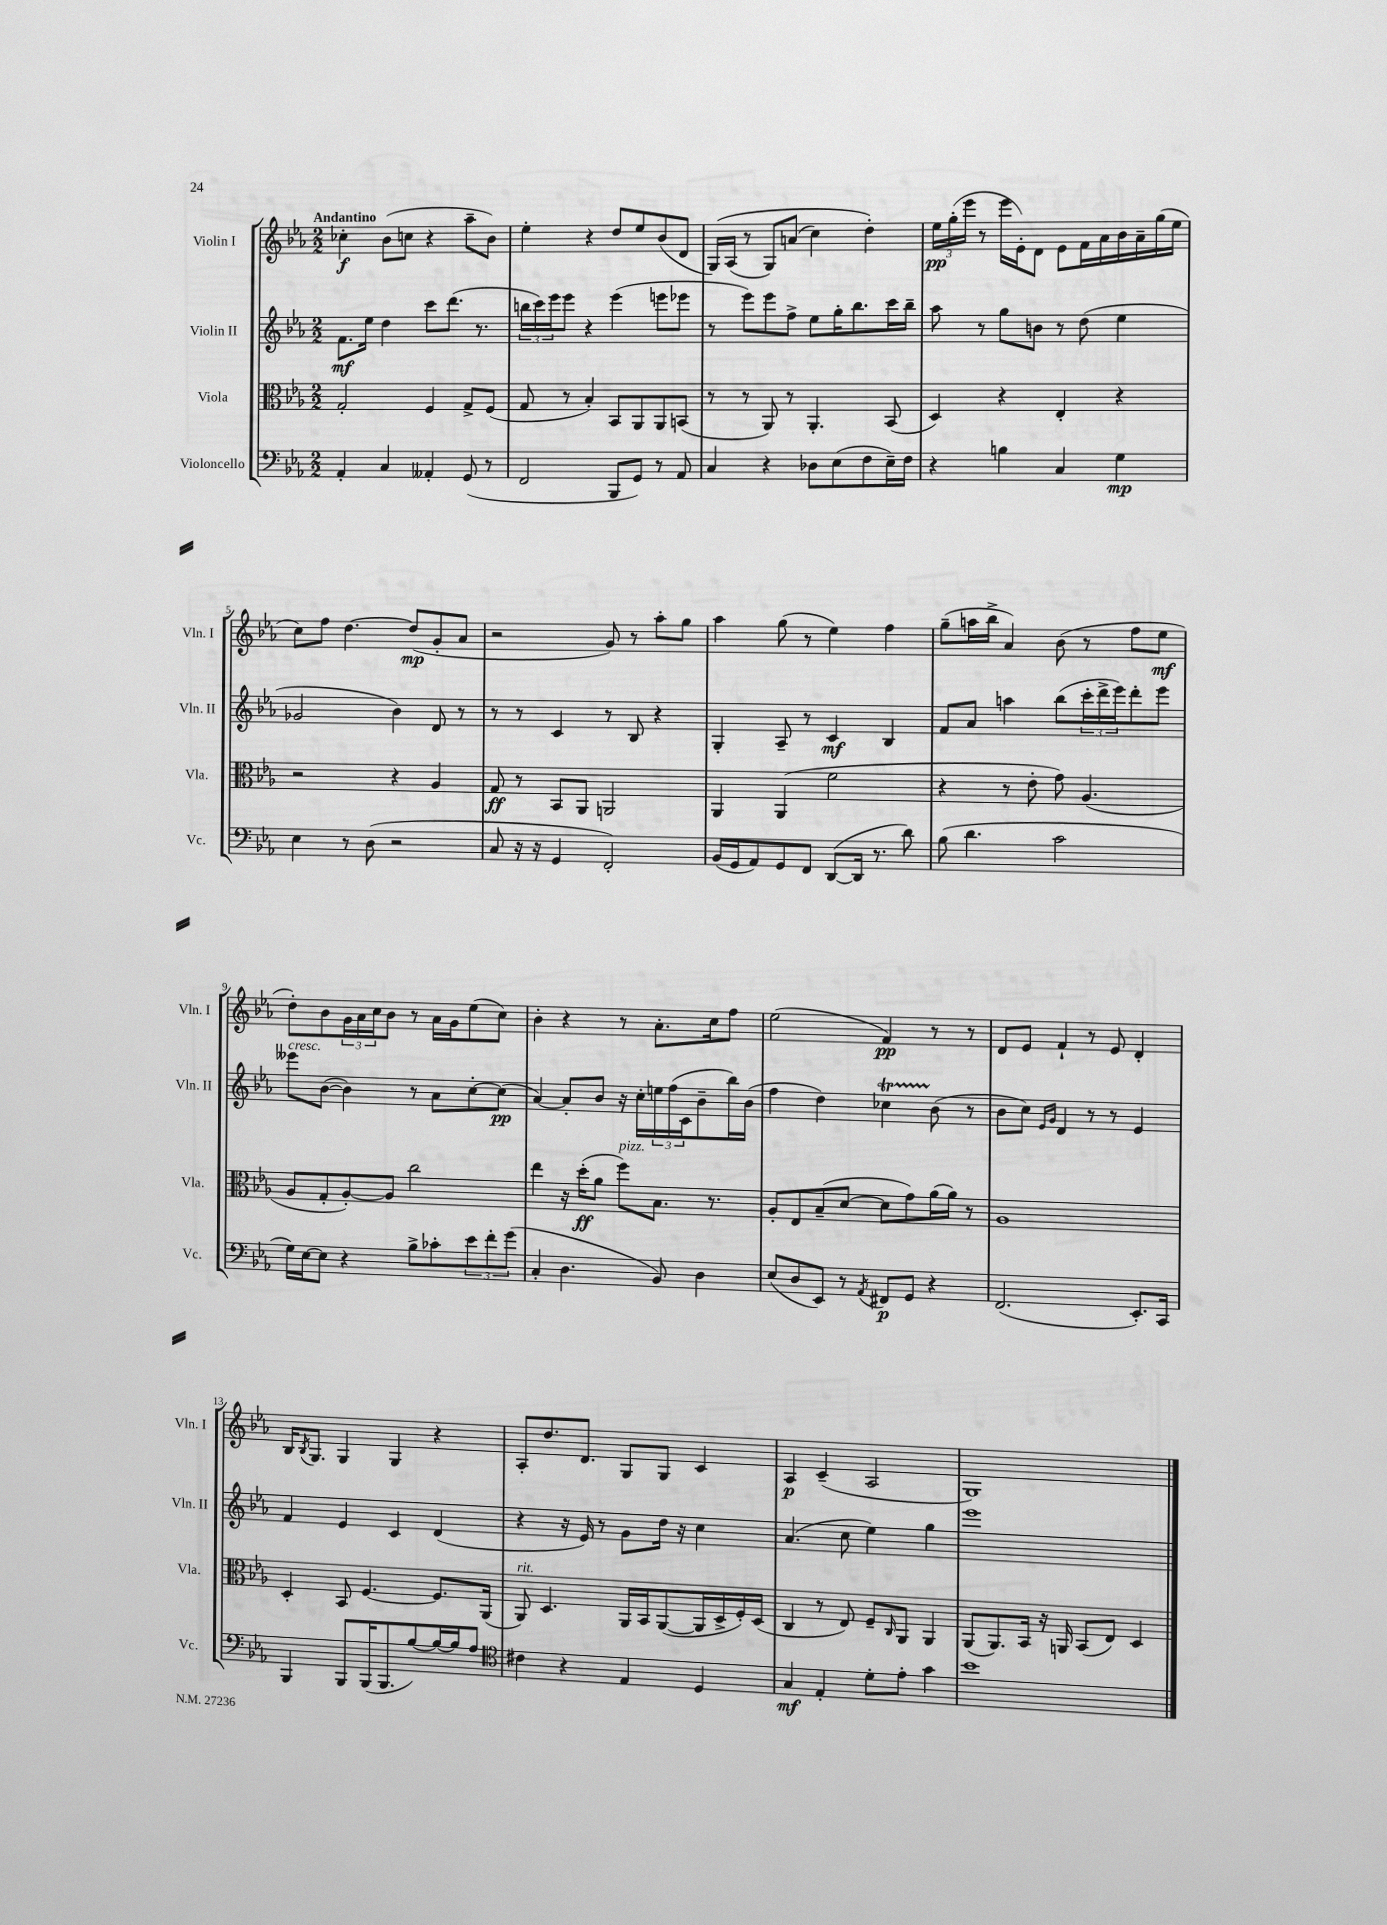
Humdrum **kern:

**kern	**kern	**kern	**kern
*staff4	*staff3	*staff2	*staff1
*clefF4	*clefC3	*clefG2	*clefG2
*k[b-e-a-]	*k[b-e-a-]	*k[b-e-a-]	*k[b-e-a-]
*M2/2	*M2/2	*M2/2	*M2/2
4AA-'/	2G'/	8.f\L	4cc-'\
.	.	16ee-\Jk	.
4C/	.	4dd\	(8b-\L
.	.	.	8cc\J
4AA--'/	4F/	8ccc\L	4r
.	.	(8.ddd\J	.
(8GG/	8G^/L	.	8aa-~\L
.	.	8.r	.
8r	(8F/J	.	8b-\J)
=	=	=	=
2FF/	8G/	24bb\LL	4ee-'\
.	.	24ccc\)	.
.	.	24eee-\J	.
.	8r	8eee-\J	.
.	4B-'/)	4r	4r
8BBB-/L	8BB-/L	(4eee-\	8dd/L
8GG/J)	8AA-/	.	8ee-/
8r	8AA-/	8eee\L	(8b-/
8AA-/	(8BB/J	8eee-\J	8d/J
=	=	=	=
4C/	8r	8r	&(16G/LL)
.	.	.	(16A-/JJ
.	8r	8eee-\L)	8r
4r	8AA-/)	8eee-\	8G/L)
.	8r	8ff^\J	(8a/J
8D-\L	4.AA-'/	8ee-\L	4cc\)
(8E-\	.	16gg'\K	.
.	.	8.bb-\	.
8F\	.	.	4dd'\&)
16E-~\L)	(8BB-/	16ccc\L	.
16F\JJ	.	16bb-~\JJ	.
=	=	=	=
4r	4D/)	8aa-\	24ee-\LL
.	.	.	(24gg'\
.	.	.	24eee-\JJ
.	.	8r	8r
4B\	4r	8gg\L	16eee-\LL
.	.	.	16e-'\J)
.	.	8b\J	8d\J
4C/	4E-'/	8r	8e-\L
.	.	(8dd\	16f\L
.	.	.	16a-\
4G\	4r	4ee-\	16b-\
.	.	.	16a-~\
.	.	.	(16gg\
.	.	.	16ee-\JJ
=	=	=	=
4E-\	2r	2g-/	8cc\L)
.	.	.	8ff\J
8r	.	.	[4.dd\
(8D\	.	.	.
2r	4r	4b-\)	.
.	.	.	(8dd/]L
.	4A-/	8d/	8g'/
.	.	8r	8a-/J
=	=	=	=
8C/	8G/	8r	2r
16r	8r	8r	.
16r	.	.	.
4GG/	8BB-/L	4c/	.
.	8AA-/J	.	.
2FF'/)	2AA/	8r	8g/)
.	.	8B-/	8r
.	.	4r	8aa-'\L
.	.	.	8gg\J
=	=	=	=
(16BB-/LL	4AA-/	4G'/	4aa-\
16GG/J	.	.	.
8AA-/)	.	.	.
8GG/	(4AA-/	8A-~/	(8gg\
8FF/J	.	8r	8r
([8DD/L	2f\	4c/	4ee-\)
16DD/]Jk	.	.	.
8.r	.	.	.
.	.	4B-/	4ff\
8d\)	.	.	.
=	=	=	=
(8B-\	4r	8f/L	(8gg~\L
4.d\	.	8a-/J	16aa\L
.	.	.	16bb-^\JJ
.	8r	4aa\	4a-/)
.	8e-'\	.	.
2c\	8g\)	(8bb-\L	(8b-\
.	(4.A-/	24ccc'\L	8r
.	.	24ddd^\	.
.	.	24eee-\J)	.
.	.	8ddd'\	8ff\L
.	.	8eee-\J	8ee-\J
=	=	=	=
16G\LL)	8A-/L	8eee--\L	8dd'\L)
[16E-\J	.	.	.
8E-\]J	8G'/	([8b-\J	8b-\
4r	[8A-'/)	4b-\])	24g\L
.	.	.	24a-\
.	.	.	24cc\J
.	8A-/]J	.	8b-\J
8B-^\L	2cc\	8r	8r
8c-'\	.	8a-\L	16a-\LL
.	.	.	16g\J
12e-\	.	[8cc'\	(8ee-\
12f'\	.	.	.
.	.	(8cc\]J	8cc\J)
(12g\J	.	.	.
=	=	=	=
4C'/	4ee-\	[4a-/)	4b-'\
4.D\	16r	8a-'/]L	4r
.	(16dd'\LK	.	.
.	8a-\J	8b-/J	.
.	8ff\L)	16r	8r
.	.	16cc'\LL	.
8BB-/)	8.B-\J	24ee\	8.a-'\L
.	.	(24ff\	.
.	.	24c\J	.
4D\	.	8b-~\	.
.	8.r	.	16cc\k
.	.	16bb-\L)	8ff\J
.	.	(16b-\JJ	.
=	=	=	=
(8E-/L	8A-'/L	4ff\	(2ee-\
8D/	8E-/	.	.
8EE-/J)	(8B-~/	4dd\)	.
8r	[8d/J	.	.
8qAA-/	.	.	.
8FF#/L	8d\]L	4cc-\	4f/)
8GG/J	8g\)	.	.
4r	(16a-\L	(8b-\	8r
.	16a-\JJ)	.	.
.	8r	8r	8r
=	=	=	=
(2.FF/	1A-	8b-\L	8d/L
.	.	8cc\J)	8e-/J
.	.	16qqe-/LL	.
.	.	16qqg/JJ	.
.	.	4d/	4f`/
.	.	8r	8r
.	.	8r	8e-/
8.EE-'/L)	.	4e-/	4d'/
16CC/Jk	.	.	.
=	=	=	=
4BBB-/	4D'/	4f/	16B-/LK
.	.	.	8qB-/
.	.	.	8.G/J
8BBB-/L	8BB-/	4e-/	4G/
(16BBB-/K	[4.F/	.	.
8.BBB-/	.	.	.
.	.	4c/	4G/
[8B-/)	.	.	.
16B-/_L	8.F/]L	(4d/	4r
16B-/]J	.	.	.
8A-/J	.	.	.
.	(16AA-/Jk	.	.
=	=	=	=
*clefC4	*	*	*
4c#\	8AA-/)	4r	8A-'/L
.	4.D/	.	8.dd/
4r	.	16r	.
.	.	16e-/)	8.d/J
.	.	8r	.
4E-/	16AA-/LL	8g\L	8G/L
.	16BB-/J	.	.
.	([8AA-/	16dd\Jk	8G/J
.	.	16r	.
4D/	16AA-/]L	4cc\	4c/
.	16D^/	.	.
.	16F'/)	.	.
.	(16D/JJ	.	.
=	=	=	=
4G/	4C/	(4.a-/	4A-/
4E-'/	8r	.	(4c~/
.	8E-/)	8cc\	.
8d'\L	8F~/L	4ee-\)	2A-/
.	16qqC/	.	.
8e-'\J	8AA-/J	.	.
4g\	4AA-/	4gg\	.
=	=	=	=
1b-	(8AA-/L	1eee-	1G)
.	8.AA-/)	.	.
.	16BB-/Jk	.	.
.	16r	.	.
.	16AA/	.	.
.	(8BB-/L	.	.
.	8E-/J)	.	.
.	4D/	.	.
==	==	==	==
*-	*-	*-	*-
